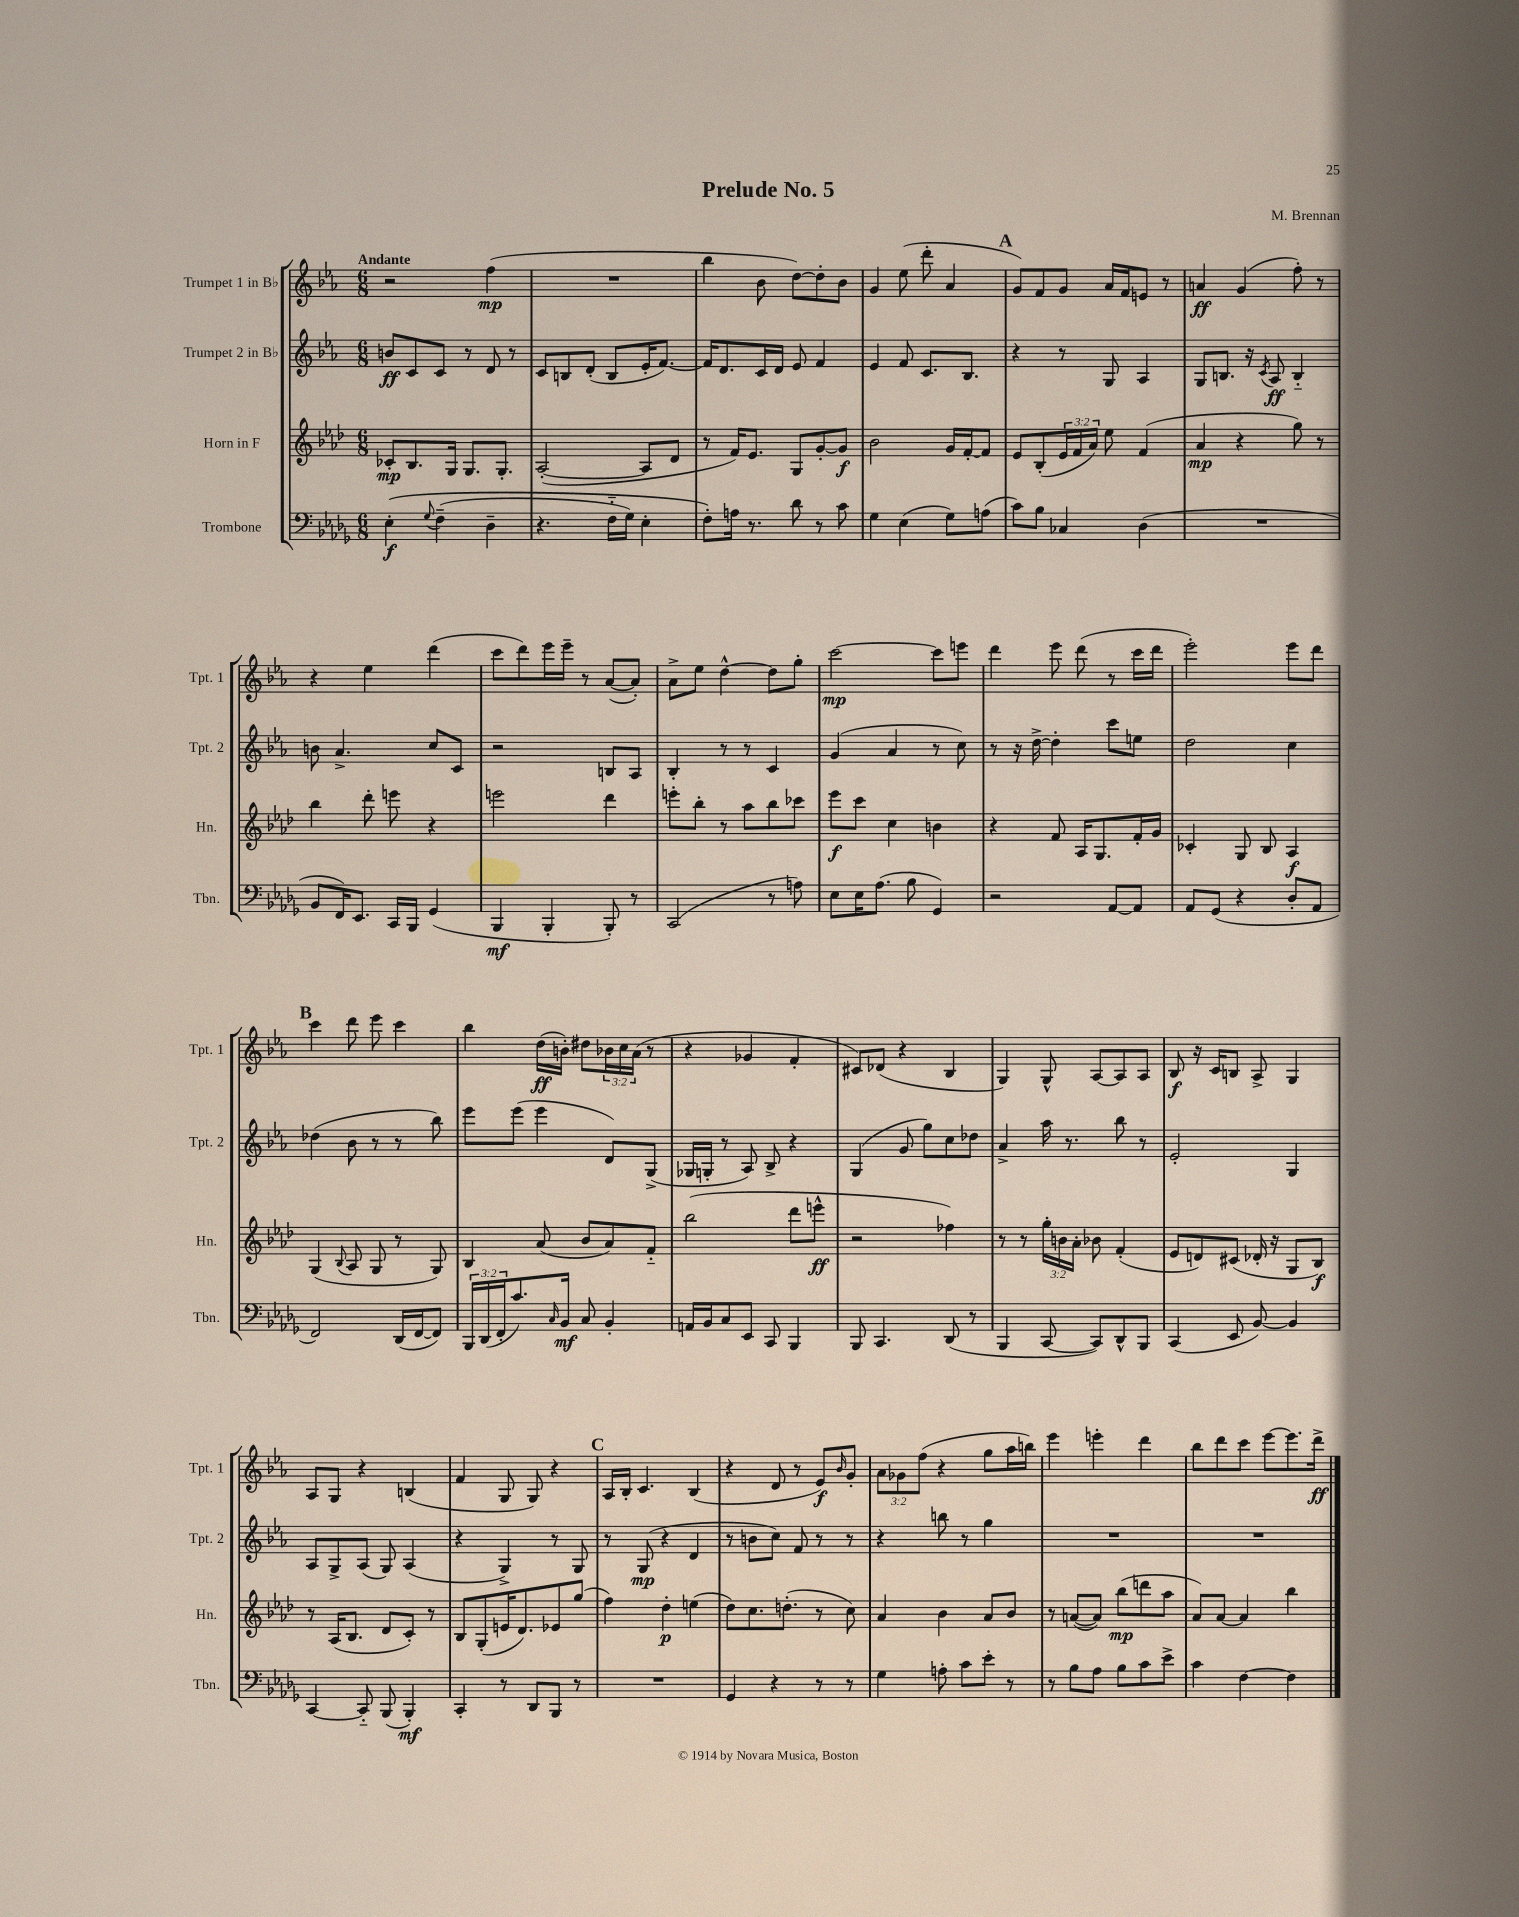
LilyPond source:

\header { title = "Prelude No. 5" composer = "M. Brennan" }
<<
\new StaffGroup <<
\new Staff = "s0" \with { instrumentName = "Trumpet 1 in Bb" shortInstrumentName = "Tpt. 1" } {
    \clef treble \key ees \major \numericTimeSignature \time 6/8 \override Staff.TupletNumber.text = #tuplet-number::calc-fraction-text \tempo "Andante"
    r2 f''4\mp( |
    R2. |
    bes''4 bes'8 d''8~) d''8-. bes'8 |
    g'4 ees''8( d'''8-. aes'4 |
    \mark \markup { \bold "A" } g'8) f'8 g'8 aes'16 f'16 e'8 r8 |
    a'4\ff g'4( f''8-.) r8 |
    r4 ees''4 d'''4( |
    c'''8 d'''8) ees'''16 ees'''16-- r8 aes'8~( aes'8-.) |
    aes'8-> ees''8 d''4~-^ d''8 g''8-. |
    c'''2~\mp c'''8 e'''8 |
    d'''4 ees'''8 d'''8( r8 c'''16 d'''16 |
    ees'''2-.) ees'''8 d'''8 |
    \mark \markup { \bold "B" } c'''4 d'''8 ees'''8 c'''4 |
    bes''4 d''16\ff( b'16-.) dis''8 \tuplet 3/2 { bes'16 c''16 aes'16( } r8 |
    r4 ges'4 f'4-. |
    cis'8) des'8( r4 bes4 |
    g4) g8-^ aes8~ aes8 aes8 |
    bes8\f r16 c'16 b8 aes8-> g4 |
    aes8 g8 r4 b4( |
    f'4 g8 g8) r4 |
    \mark \markup { \bold "C" } aes16 bes16-. c'4. bes4( |
    r4 d'8 r8 ees'8\f) \grace { bes'16 } g'8-. |
    \tuplet 3/2 { aes'8 ges'8 f''8( } r4 g''8 aes''16 b''16) |
    ees'''4 e'''4-. d'''4 |
    bes''8 d'''8 c'''8 ees'''8~ ees'''8. d'''16->\ff \bar "|." |
}
\new Staff = "s1" \with { instrumentName = "Trumpet 2 in Bb" shortInstrumentName = "Tpt. 2" } {
    \clef treble \key ees \major \numericTimeSignature \time 6/8
    b'8\ff c'8 c'8 r8 d'8 r8 |
    c'8 b8 d'8-.( b8 ees'16-. f'8.~) |
    f'16 d'8. c'16 d'16 ees'8 f'4 |
    ees'4 f'8 c'8. bes8. |
    \mark \markup { \bold "A" } r4 r8 g8 aes4 |
    g8 b8. r16 \acciaccatura { c'8 } aes8\ff b4-_ |
    b'8 aes'4.-> c''8 c'8 |
    r2 b8 aes8 |
    bes4-. r8 r8 c'4 |
    g'4( aes'4 r8 c''8) |
    r8 r16 d''16~-> d''4-. c'''8 e''8 |
    d''2 c''4 |
    \mark \markup { \bold "B" } des''4( bes'8 r8 r8 bes''8) |
    ees'''8 ees'''8( ees'''4 d'8) g8->( |
    ges16 g16-. r8 aes8) bes8-> r4 |
    g4( g'8 g''8) c''8 des''8 |
    aes'4-> aes''16 r8. bes''8 r8 |
    ees'2-. g4 |
    aes8 g8-> aes8( g8) aes4( |
    r4 g4->) r8 g8 |
    \mark \markup { \bold "C" } r8 g8\mp( r4 d'4 |
    r8 b'8 c''8) f'8 r8 r8 |
    r4 b''8 r8 g''4 |
    R2. |
    R2. \bar "|." |
}
\new Staff = "s2" \with { instrumentName = "Horn in F" shortInstrumentName = "Hn." } {
    \clef treble \key aes \major \numericTimeSignature \time 6/8 \override Staff.TupletNumber.text = #tuplet-number::calc-fraction-text
    ces'8-.\mp bes8. g16 g8. g8.-. |
    aes2~-.( aes8 des'8 |
    r8 f'16) ees'8. g8 g'8~-. g'8\f |
    bes'2 g'16 f'16~-. f'8 |
    \mark \markup { \bold "A" } ees'8 bes8-.( \tuplet 3/2 { ees'16 f'16 aes'16) } ees''8 f'4( |
    aes'4\mp r4 g''8) r8 |
    bes''4 des'''8-. e'''8 r4 |
    e'''2 des'''4 |
    e'''8-. bes''8-. r8 aes''8 bes''8 ces'''8 |
    ees'''8\f c'''8 c''4 b'4 |
    r4 f'8 aes16 g8. f'16-. g'16 |
    ces'4-. g8 bes8 aes4\f |
    \mark \markup { \bold "B" } g4( \appoggiatura { bes8 } aes8 g8 r8 g8) |
    bes4 aes'8( bes'8 aes'8) f'8-_ |
    bes''2( des'''8 e'''8-^\ff |
    r2 fes''4) |
    r8 r8 \tuplet 3/2 { g''16-. b'16 aes'16-. } bes'8 f'4-.( |
    ees'8 d'8) cis'8( des'16-. r16 g8 bes8\f) |
    r8 aes16( bes8. des'8 c'8-.) r8 |
    bes8 g8-.( e'16 des'8.) ees'8 g''8( |
    \mark \markup { \bold "C" } f''4) des''4-.\p e''4( |
    des''8) c''8. d''8.-.( r8 c''8) |
    aes'4 bes'4 aes'8 bes'8 |
    r8 a'8~( a'8) bes''8\mp( d'''8 aes''8 |
    aes'8) aes'8~ aes'4 bes''4 \bar "|." |
}
\new Staff = "s3" \with { instrumentName = "Trombone" shortInstrumentName = "Tbn." } {
    \clef bass \key des \major \numericTimeSignature \time 6/8 \override Staff.TupletNumber.text = #tuplet-number::calc-fraction-text
    ees4-.\f\( \appoggiatura { ges8 } f4--( des4-- |
    r4. f16-_ ges16) ees4-. |
    f8-.\) a16 r8. des'8 r8 c'8 |
    ges4 ees4( ges8) a8( |
    \mark \markup { \bold "A" } c'8) bes8 ces4 des4( |
    R2. |
    bes,8 f,16) ees,8. c,16 bes,,16 ges,4( |
    bes,,4\mf bes,,4-. bes,,8-.) r8 |
    c,2( r8 a8) |
    ees8 ees16 aes8.( bes8 ges,4) |
    r2 aes,8~ aes,8 |
    aes,8 ges,8( r4 des8-. aes,8 |
    \mark \markup { \bold "B" } f,2) des,16( f,16~ f,8) |
    \tuplet 3/2 { bes,,16 des,16( f,16-. } c'8.) \grace { c16 } bes,16\mf c8 bes,4-. |
    a,16 bes,16 c8 ees,8 c,8 bes,,4 |
    bes,,8 c,4. des,8( r8 |
    bes,,4 c,8~ c,8) des,8-^ bes,,8 |
    c,4( ees,8 bes,8~) bes,4 |
    c,4~ c,8-_ bes,,8( bes,,4-.\mf) |
    c,4-. r8 des,8 bes,,8 r8 |
    \mark \markup { \bold "C" } R2. |
    ges,4 r4 r8 r8 |
    ges4 a8-. c'8 ees'8-. r8 |
    r8 bes8 aes8 bes8 c'8 ees'8-> |
    c'4 f4~ f4 \bar "|." |
}
>>
>>
\layout { \context { \Score \remove "Bar_number_engraver" } }
